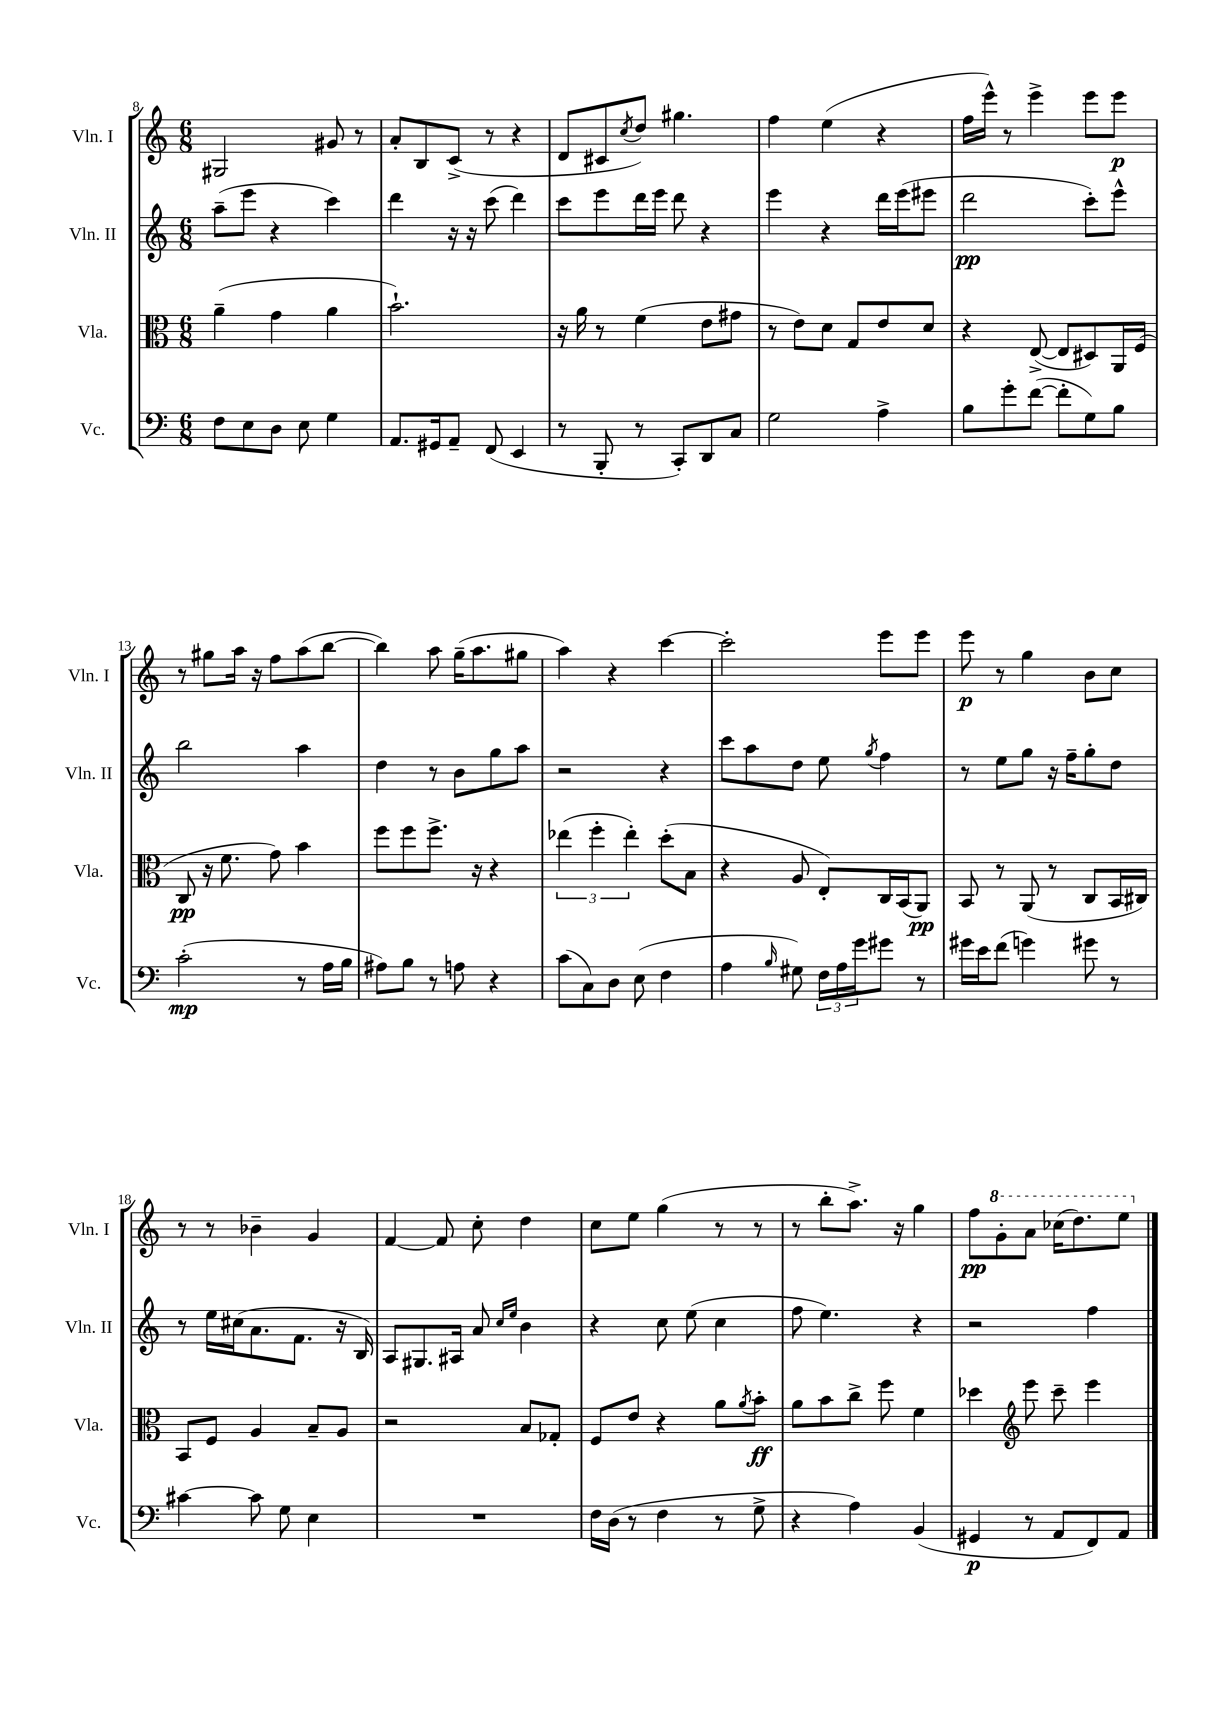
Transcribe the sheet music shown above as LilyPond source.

<<
\new StaffGroup <<
\new Staff = "s0" \with { instrumentName = "Vln. I" shortInstrumentName = "Vln. I" } {
    \clef treble \key c \major \numericTimeSignature \time 6/8
    gis2 gis'8 r8 |
    a'8-. b8 c'8->( r8 r4 |
    d'8 cis'8 \acciaccatura { c''8 } d''8) gis''4. |
    f''4 e''4( r4 |
    f''16 e'''16-^) r8 e'''4-> e'''8 e'''8\p |
    r8 gis''8 a''16 r16 f''8 a''8( b''8~ |
    b''4) a''8 g''16--( a''8. gis''8 |
    a''4) r4 c'''4~ |
    c'''2-. e'''8 e'''8 |
    e'''8\p r8 g''4 b'8 c''8 |
    r8 r8 bes'4-- g'4 |
    f'4~ f'8 c''8-. d''4 |
    c''8 e''8 g''4( r8 r8 |
    r8 b''8-. a''8.->) r16 g''4 |
    f''8\pp \ottava #1 g''8-. a''8 ces'''16( d'''8.) e'''8 \ottava #0 \bar "|." |
}
\new Staff = "s1" \with { instrumentName = "Vln. II" shortInstrumentName = "Vln. II" } {
    \clef treble \key c \major \numericTimeSignature \time 6/8
    a''8--( e'''8 r4 c'''4) |
    d'''4 r16 r16 c'''8( d'''4) |
    c'''8 e'''8 d'''16 e'''16 d'''8 r4 |
    e'''4 r4 d'''16 e'''16( eis'''8 |
    d'''2\pp c'''8-.) e'''8-^ |
    b''2 a''4 |
    d''4 r8 b'8 g''8 a''8 |
    r2 r4 |
    c'''8 a''8 d''8 e''8 \acciaccatura { g''8 } f''4 |
    r8 e''8 g''8 r16 f''16-- g''8-. d''8 |
    r8 e''16 cis''16( a'8. f'8. r16 b16) |
    a8 gis8. ais16 a'8 \grace { c''16 e''16 } b'4 |
    r4 c''8 e''8( c''4 |
    f''8 e''4.) r4 |
    r2 f''4 \bar "|." |
}
\new Staff = "s2" \with { instrumentName = "Vla." shortInstrumentName = "Vla." } {
    \clef alto \key c \major \numericTimeSignature \time 6/8
    a'4--( g'4 a'4 |
    b'2.-!) |
    r16 a'16 r8 f'4( e'8 gis'8 |
    r8 e'8) d'8 g8 e'8 d'8 |
    r4 e8~->( e8 dis8) a,16 f16( |
    c8\pp r16 f'8. g'8) b'4 |
    f''8 f''8 f''8.-> r16 r4 |
    \tuplet 3/2 { ees''4( f''4-. ees''4-.) } d''8-.( b8 |
    r4 a8 e8-.) c16 b,16( a,8\pp) |
    b,8 r8 a,8( r8 c8 b,16 cis16) |
    b,8 f8 a4 b8-- a8 |
    r2 b8 ges8-. |
    f8 e'8 r4 a'8 \acciaccatura { a'8 } b'8-.\ff |
    a'8 b'8 c''8-> f''8 f'4 |
    des''4 \clef treble e'''8 c'''8-- e'''4 \bar "|." |
}
\new Staff = "s3" \with { instrumentName = "Vc." shortInstrumentName = "Vc." } {
    \clef bass \key c \major \numericTimeSignature \time 6/8
    f8 e8 d8 e8 g4 |
    a,8. gis,16 a,8-- f,8( e,4 |
    r8 b,,8-. r8 c,8-.) d,8 c8 |
    g2 a4-> |
    b8 g'8-. f'8~( f'8-. g8) b8 |
    c'2-.\mp( r8 a16 b16 |
    ais8) b8 r8 a8 r4 |
    c'8( c8) d8 e8( f4 |
    a4 \grace { b16 } gis8) \tuplet 3/2 { f16 a16 g'16 } gis'8 r8 |
    gis'16 e'16 f'8( g'4) gis'8 r8 |
    cis'4~ cis'8 g8 e4 |
    R2. |
    f16 d16( r8 f4 r8 g8-> |
    r4 a4) b,4( |
    gis,4\p r8 a,8 f,8) a,8 \bar "|." |
}
>>
>>
\layout { \context { \Score currentBarNumber = #8 } }
